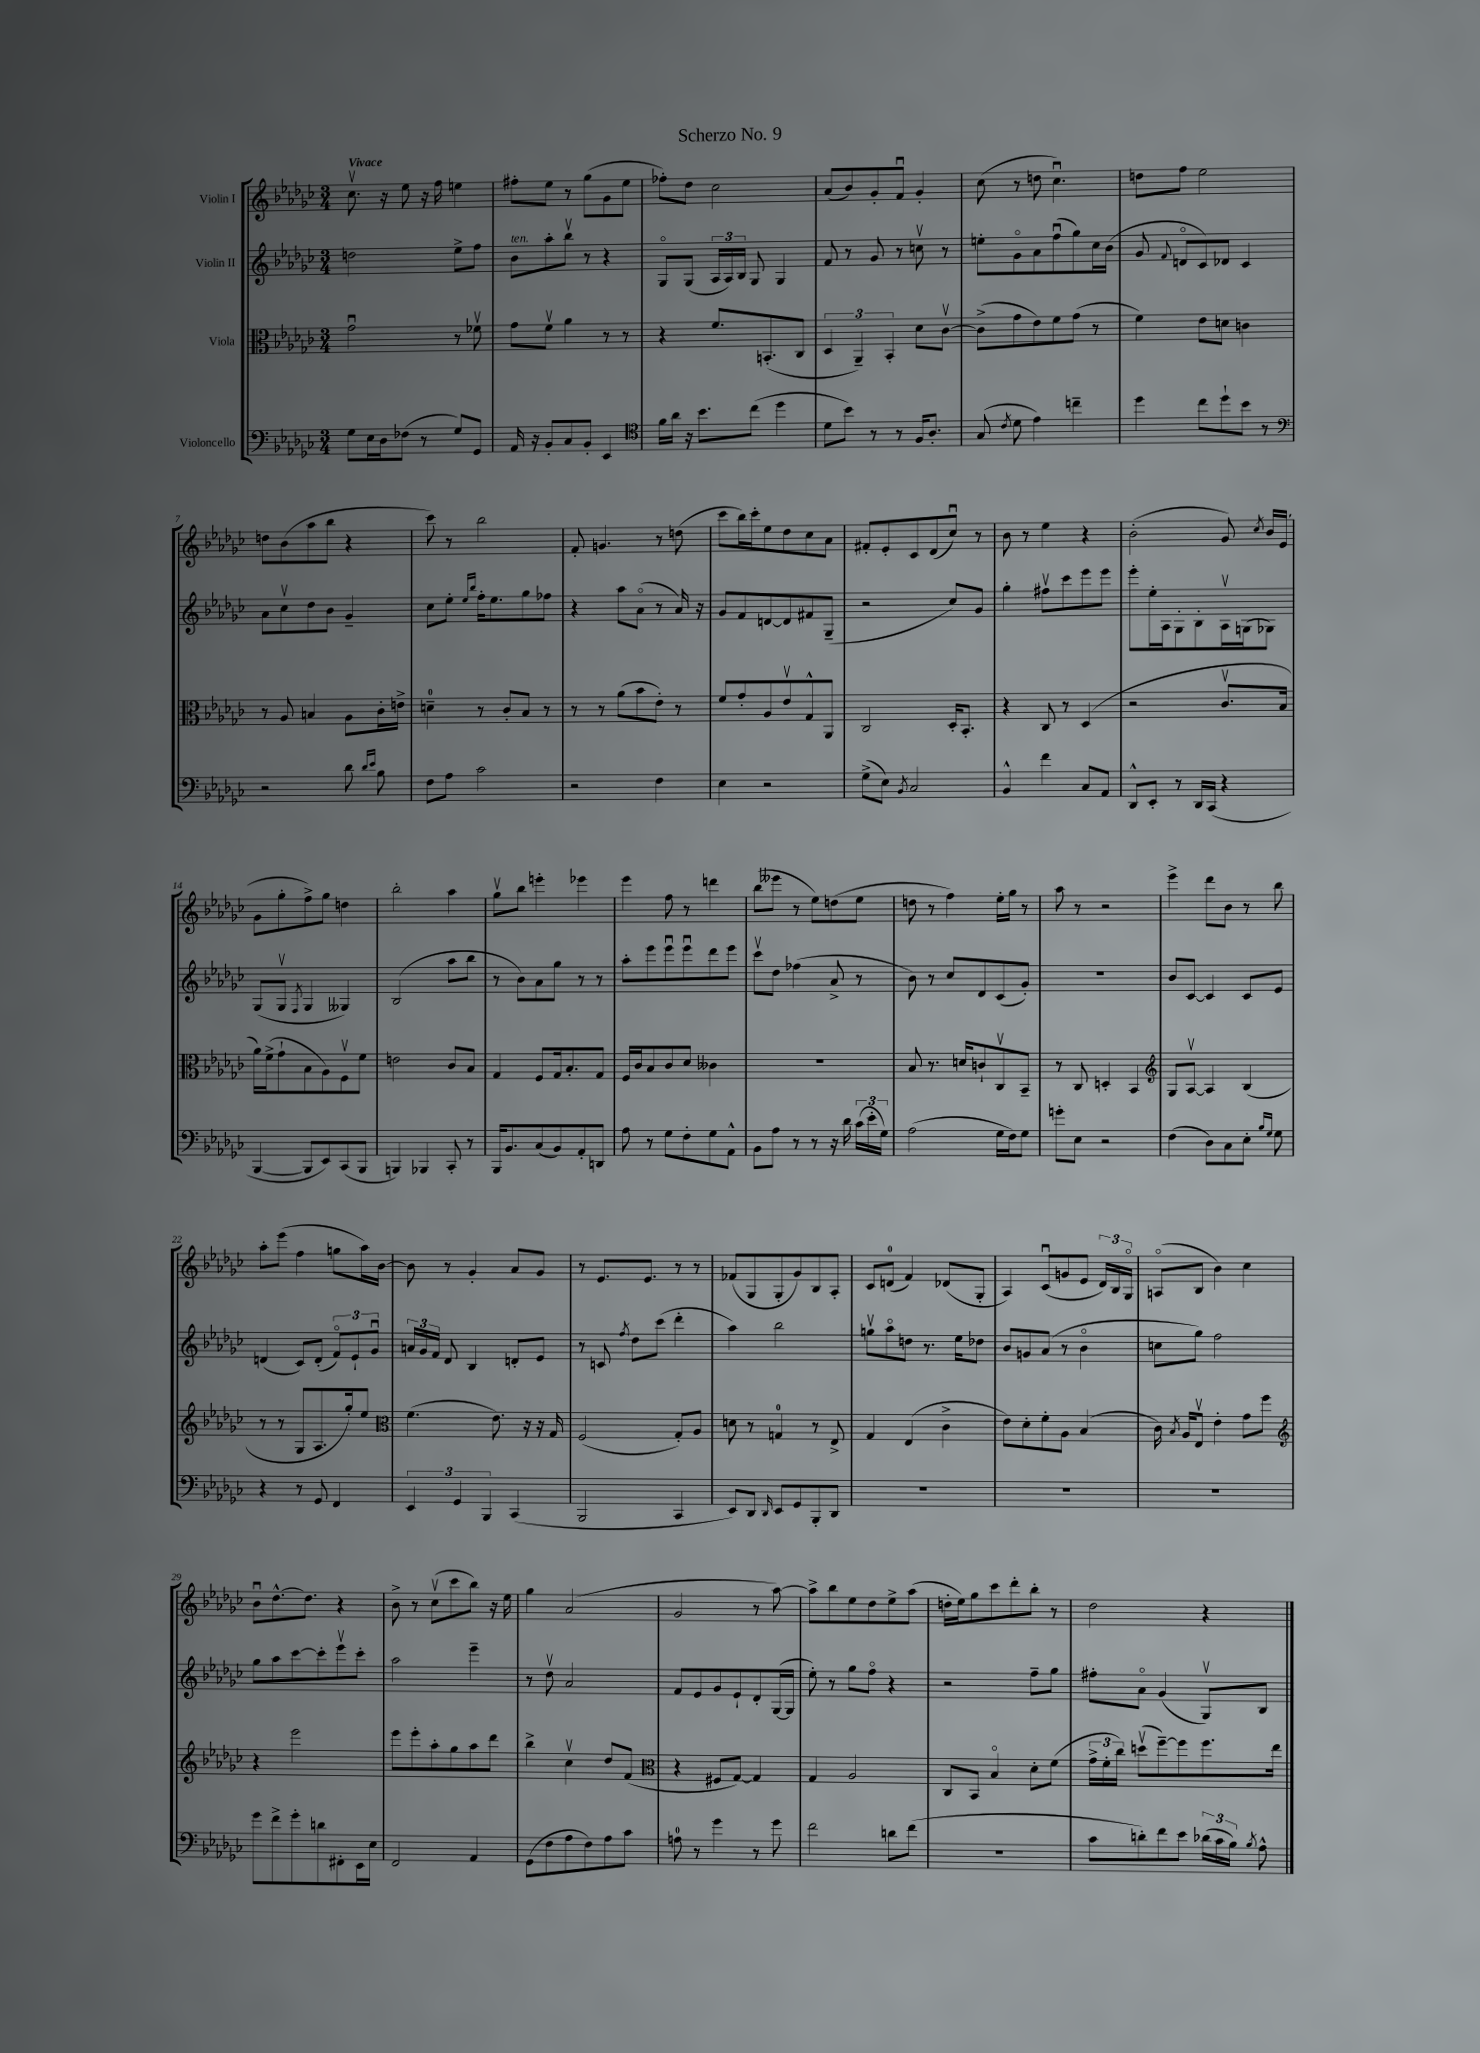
\header { title = "Scherzo No. 9" }
<<
\new StaffGroup <<
\new Staff = "s0" \with { instrumentName = "Violin I" } {
    \clef treble \key ges \major \numericTimeSignature \time 3/4 \tempo "Vivace"
    \autoBeamOff ces''8.\upbow r16 ees''8 r16 f''16 e''4 |
    fis''8[-. ees''8] r8 ges''8[( ges'8 ees''8] |
    fes''8[-.) des''8] ces''2 |
    aes'8[( bes'8) ges'8-. f'8]\downbow ges'4-. |
    ces''8( r8 d''8 ces''4.\downbow) |
    d''8[ f''8] ees''2 |
    d''8[ bes'8( aes''8 bes''8] r4 |
    ces'''8) r8 bes''2 |
    f'8-. g'4. r8 d''8( |
    ces'''8[ bes''16) ces'''16-. ees''8 des''8 ces''8 aes'8] |
    fis'8[-. ees'8-. ces'8 des'8( ces''8]\downbow) r8 |
    bes'8 r8 ees''4 r4 |
    bes'2-.( ges'8) \acciaccatura { ces''8 } bes'16[ ees'16]( |
    ges'8[ ges''8-. f''8->) ges''8] d''4 |
    bes''2-. aes''4 |
    ges''8[\upbow bes''8] e'''4-. ees'''4 |
    ees'''4 f''8 r8 d'''4 |
    bes''8[( eeses'''8] r8 ees''8[) d''8( ees''8] |
    d''8 r8 f''4) ees''16[-. ges''16] r8 |
    aes''8 r8 r2 |
    ees'''4-> des'''8[ bes'8] r8 bes''8 |
    aes''8[-. ees'''8]( f''4 g''8[ aes''16) bes'16]~ |
    bes'8 r8 ges'4-. aes'8[ ges'8] |
    r8 ees'8.[ ees'8.] r8 r8 |
    fes'8[( ges8 ges8-. ges'8) bes8 aes8]-. |
    ces'8[ d'8]-0( f'4) des'8[( ges8]-. |
    aes4) ces'8[\downbow( g'8 ees'8] \tuplet 3/2 { des'16[) bes16 ges16]\flageolet } |
    a8[\flageolet( bes8] bes'4) ces''4 |
    bes'8[\downbow des''8.~-^ des''8.] r4 |
    bes'8-> r8 ces''8[\upbow( ces'''8 bes''8]) r16 ees''16 |
    ges''4 aes'2( |
    ges'2 r8 aes''8~) |
    aes''8[-> bes''8 ees''8 des''8 ees''8-> aes''8]( |
    d''16[-. ees''16) ges''8 ces'''8 des'''8-. bes''8]-. r8 |
    des''2 r4 \bar "|." |
}
\new Staff = "s1" \with { instrumentName = "Violin II" } {
    \clef treble \key ges \major \numericTimeSignature \time 3/4
    \autoBeamOff d''2 ees''8[-> f''8] |
    bes'8[^\markup { \italic "ten." } aes''8-. bes''8]\upbow r8 r4 |
    ges8[\flageolet ges8]( \tuplet 3/2 { aes16[ aes16) bes16] } ges8 ges4 |
    f'8 r8 ges'8 r8 c''8\upbow r8 |
    e''8[-. ges'8\flageolet aes'8 f''8\downbow( ges''8) ces''16 bes'16]( |
    ges'8 \appoggiatura { f'8 } d'8[\flageolet ces'8) des'8] ces'4 |
    aes'8[ ces''8\upbow des''8 bes'8] ges'4-- |
    ces''8[ ees''8]-. \grace { ees''16[ bes''16] } f''16[-. ees''8. ges''8 fes''8] |
    r4 aes''8[ aes'8]\flageolet( r8 aes'16) r16 |
    ges'8[ f'8 d'8~ d'8 fis'8 ges8]--( |
    r2 ces''8[) ges'8] |
    ges''4-. fis''8[\upbow ces'''8 ees'''8 ees'''8] |
    ees'''8[-. ees''16-. aes16 ges8-. bes8-. aes16\upbow g16( ges8]) |
    ges8[( ges8]\upbow \acciaccatura { f8 } ges4 geses4) |
    bes2( aes''8[ bes''8] |
    r8 bes'8[) aes'8 ges''8] r8 r8 |
    aes''8[-. ees'''8 ees'''8\downbow ees'''8\downbow des'''8 ees'''8] |
    ces'''8[\upbow des''8] fes''4( aes'8-> r8 |
    bes'8) r8 ces''8[ des'8 ces'8( ges'8]-.) |
    R2. |
    bes'8[ ces'8]~ ces'4 ces'8[ ees'8] |
    d'4( ces'8[) d'8]-.( \tuplet 3/2 { f'8[\flageolet) ees'8-! ges'8]\downbow } |
    \tuplet 3/2 { a'16[ ges'16 f'16] } des'8 bes4 d'8[-. ees'8] |
    r8 c'8 \acciaccatura { f''8 } des''8[ ces'''8]( des'''4-. |
    aes''4) bes''2 |
    g''8[\upbow aes''8\flageolet d''8] r8. ees''16[ des''8] |
    bes'8[ g'8 aes'8]( r8 bes'4\flageolet |
    c''8[ ges''8]) f''2 |
    ges''8[ aes''8 ces'''8~ ces'''8-. ees'''8\upbow ces'''8]-. |
    aes''2 ees'''4-- |
    r8 des''8\upbow aes'2 |
    f'8[ ees'8 ges'8 ees'8-! des'8-. ges16~( ges16] |
    ees''8-.) r8 ges''8[ f''8]\flageolet r4 |
    r2 f''8[-- ges''8] |
    fis''8[-. aes'8]\flageolet ges'4( ges8[\upbow) bes8] \bar "|." |
}
\new Staff = "s2" \with { instrumentName = "Viola" } {
    \clef alto \key ges \major \numericTimeSignature \time 3/4
    \autoBeamOff ges'2\downbow r8 fes'8\upbow |
    ges'8[ f'8]\upbow aes'4 r8 r8 |
    r4 f'8.[ b,8.-.( ces8] |
    \tuplet 3/2 { des4 aes,4--) bes,4-. } des'8[ ces'8]~\upbow |
    ces'8[->( ges'8 ees'8) f'8 ges'8]( r8 |
    f'4) ees'8[ d'8] c'4 |
    r8 aes8 b4 aes8[ ces'16-. e'16]-> |
    d'4-0-- r8 ces'8[-. bes8] r8 |
    r8 r8 aes'8[( bes'8 ees'8]-.) r8 |
    f'8[ ges'8-. aes8 ees'8\upbow ges8-^ aes,8] |
    ces2 des16[-. bes,8.]-. |
    r4 ces8 r8 des4( |
    r2 ces'8.[\upbow bes16] |
    aes'16[) f'16->( ges'8-! bes8 aes8) f8\upbow f'8] |
    e'2 ces'8[ bes8] |
    ges4 f8[ ges16 bes8.-. ges8] |
    f16[ ces'16 bes8 ces'8 des'8] ceses'4 |
    R2. |
    bes8 r8. d'16[ c'8-! ces8\upbow bes,8]-- |
    r8 ces8 d4-. bes,4 |
    \clef treble ges8[ aes8]~\upbow aes4 bes4( |
    r8 r8 ges8[ aes8. ges''16-.) ees''8] |
    \clef alto f'4.( ees'8.) r16 r16 ges16 |
    f2( ges8[-.) aes8] |
    d'8 r8 g4-0 r8 ees8-> |
    ges4 ees4( ces'4-> |
    ees'8[) des'8-. f'8-. aes8] bes4( |
    ces'16) \acciaccatura { bes8 } aes16[ ees8]\upbow ees'4-. ges'8[ f''8] |
    \clef treble r4 ees'''2 |
    ees'''8[ ees'''8-. aes''8-. ges''8 aes''8 des'''8] |
    bes''4-> ces''4\upbow des''8[ f'8]( |
    \clef alto r4 fis8[ ges8]~) ges4 |
    ges4 aes2 |
    ces8[ bes,8] bes4\flageolet des'8[-. f'8]( |
    \tuplet 3/2 { ges'16[-> f'16-. ces''16]) } d''8[\upbow( f''8~--) f''8 f''8. ees''16] \bar "|." |
}
\new Staff = "s3" \with { instrumentName = "Violoncello" } {
    \clef bass \key ges \major \numericTimeSignature \time 3/4
    \autoBeamOff ges8[ ees16 des16 fes8]( r8 ges8[) ges,8] |
    aes,16 r16 bes,8[-. ces8 bes,8]-. ees,4 |
    \clef tenor f'16[ aes'16] r16 bes'8.[ ces''8]( des''4 |
    des'8[ bes'8]) r8 r8 f16[ aes8.]-. |
    ges8( \acciaccatura { ces'8 } des'8 ees'4) c''4-- |
    des''4 ces''8[ des''8-! bes'8] r8 |
    \clef bass r2 des'8 \grace { des'16[ ees'16] } bes8 |
    f8[ aes8] ces'2 |
    r2 f4 |
    ees4 r2 |
    ges8[->( ees8]) \acciaccatura { bes,8 } ces2 |
    bes,4-^ f'4 ces8[ aes,8] |
    des,8[-^ ees,8]-. r8 des,16[ ces,16]( r4 |
    bes,,4~ bes,,8[ ees,8) ces,8( bes,,8] |
    b,,4) bes,,4 ces,8-. r8 |
    bes,,16[ bes,8. ces8( bes,8) aes,8-. d,8] |
    aes8 r8 ges8[ f8-. ges8 aes,8]-^ |
    bes,8[ aes8] r8 r8 r16 des'16 \tuplet 3/2 { ces'16[( ees'16-. ges16]) } |
    aes2( ges16[ f16) ges8] |
    g'8[-. ees8] r2 |
    f4( des8[) ces8 ees8]-. \grace { bes16[ ges16] } ges8 |
    r4 r8 ges,8 f,4 |
    \tuplet 3/2 { ees,4 ges,4 bes,,4 } ces,4( |
    bes,,2 ces,4 |
    ees,8[) des,8] \grace { des,16 } ees,8[ ges,8 bes,,8-. des,8] |
    R2. |
    R2. |
    R2. |
    ges'8[ f'8-> ges'8-. d'8 fis,8-. ees,16 ees16] |
    f,2 aes,4 |
    ges,8[( f8 aes8 f8) aes8 ces'8] |
    a8-0 r8 ges'4 r8 ges'8 |
    f'2 d'8[ f'8]( |
    R2. |
    ces'8[ d'8-.) f'8 ees'8] \tuplet 3/2 { des'16[( ces'16 bes16]) } \acciaccatura { bes8 } aes8-^ \bar "|." |
}
>>
>>
